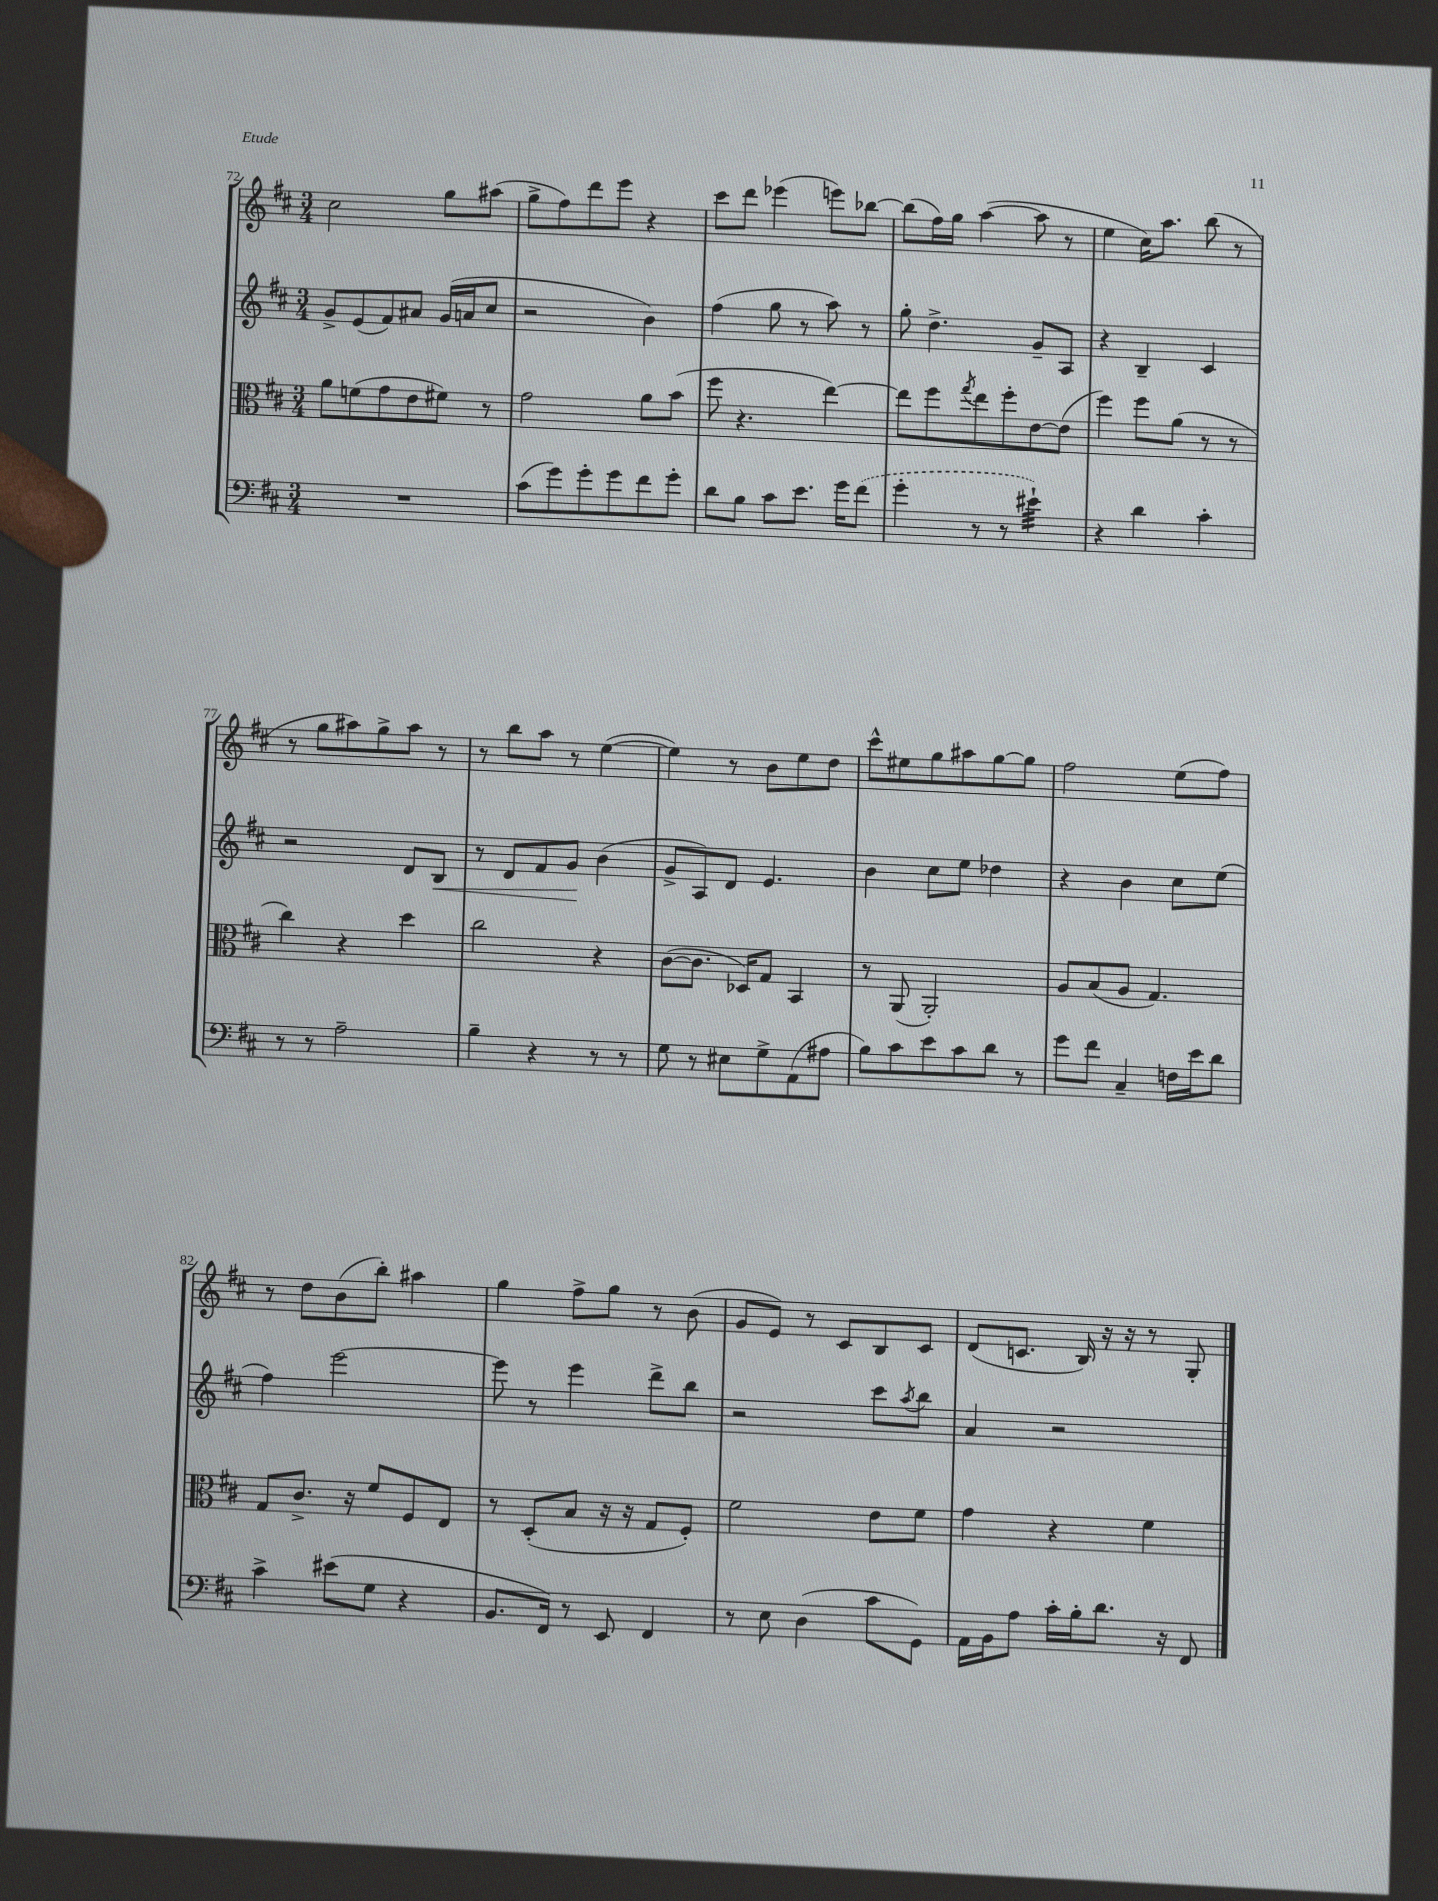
<<
\new StaffGroup <<
\new Staff = "s0" {
    \clef treble \key d \major \numericTimeSignature \time 3/4
    cis''2 g''8 ais''8( |
    g''8-> fis''8) d'''8 e'''8 r4 |
    cis'''8 d'''8 ees'''4( e'''8) bes''8~ |
    bes''8( fis''16) g''16 a''4~( a''8 r8 |
    e''4 cis''16) a''8. b''8( r8 |
    r8 g''8 ais''8) g''8-> ais''8 r8 |
    r8 b''8 a''8 r8 e''4~( |
    e''4) r8 b'8 e''8 d''8 |
    cis'''8-^ eis''8 g''8 ais''8 g''8~ g''8 |
    fis''2 e''8( fis''8) |
    r8 d''8 b'8( b''8-.) ais''4 |
    g''4 fis''8-> g''8 r8 b'8( |
    g'8 e'8) r8 cis'8 b8 cis'8 |
    d'8( c'8. b16) r16 r16 r8 g8-. \bar "|." |
}
\new Staff = "s1" {
    \clef treble \key d \major \numericTimeSignature \time 3/4
    g'8-> e'8( fis'8) ais'8 g'16( a'16 cis''8 |
    r2 b'4) |
    fis''4( g''8 r8 a''8) r8 |
    g''8-. d''4.-> g'8-- a8 |
    r4 b4-- cis'4 |
    r2 d'8 b8\< |
    r8 d'8 fis'8 g'8\! b'4( |
    g'8-> a8) d'8 e'4. |
    b'4 cis''8 e''8 des''4 |
    r4 b'4 cis''8 e''8( |
    fis''4) e'''2~ |
    e'''8 r8 e'''4 d'''8-> b''8 |
    r2 cis'''8 \acciaccatura { a''8 } b''8 |
    a'4 r2 \bar "|." |
}
\new Staff = "s2" {
    \clef alto \key d \major \numericTimeSignature \time 3/4
    a'8 f'8( g'8 e'8 fis'8) r8 |
    g'2 a'8 b'8( |
    fis''8 r4. e''4~) |
    e''8 fis''8 \acciaccatura { g''8 } e''8 fis''8-. e'8~ e'8( |
    fis''4) fis''8 a'8( r8 r8 |
    cis''4) r4 d''4 |
    cis''2 r4 |
    cis'8~( cis'8. des16) g8 b,4 |
    r8 a,8( a,2-.) |
    a8 b8( a8 g4.) |
    g8 cis'8.-> r16 fis'8 fis8 e8 |
    r8 d8-.( b8 r16 r16 g8 fis8-.) |
    fis'2 e'8 fis'8 |
    g'4 r4 fis'4 \bar "|." |
}
\new Staff = "s3" {
    \clef bass \key d \major \numericTimeSignature \time 3/4
    R2. |
    cis'8( g'8) g'8-. g'8 fis'8 g'8-. |
    d'8 b8 cis'8 e'8. g'16 \once \slurDashed fis'8( |
    g'4-. r8 r8 eis'4:32-!) |
    r4 d'4 cis'4-. |
    r8 r8 a2-- |
    b4-- r4 r8 r8 |
    g8 r8 eis8 g8-> a,8( ais8 |
    b8) cis'8 e'8 cis'8 d'8 r8 |
    g'8 fis'8 cis4-- f16 e'16 d'8 |
    cis'4-> eis'8( g8 r4 |
    b,8. fis,16) r8 e,8 fis,4 |
    r8 e8 d4( cis'8 g,8) |
    a,16 b,16 a8 cis'16-. b16-. d'8. r16 fis,8 \bar "|." |
}
>>
>>
\layout { \context { \Score currentBarNumber = #72 } }
